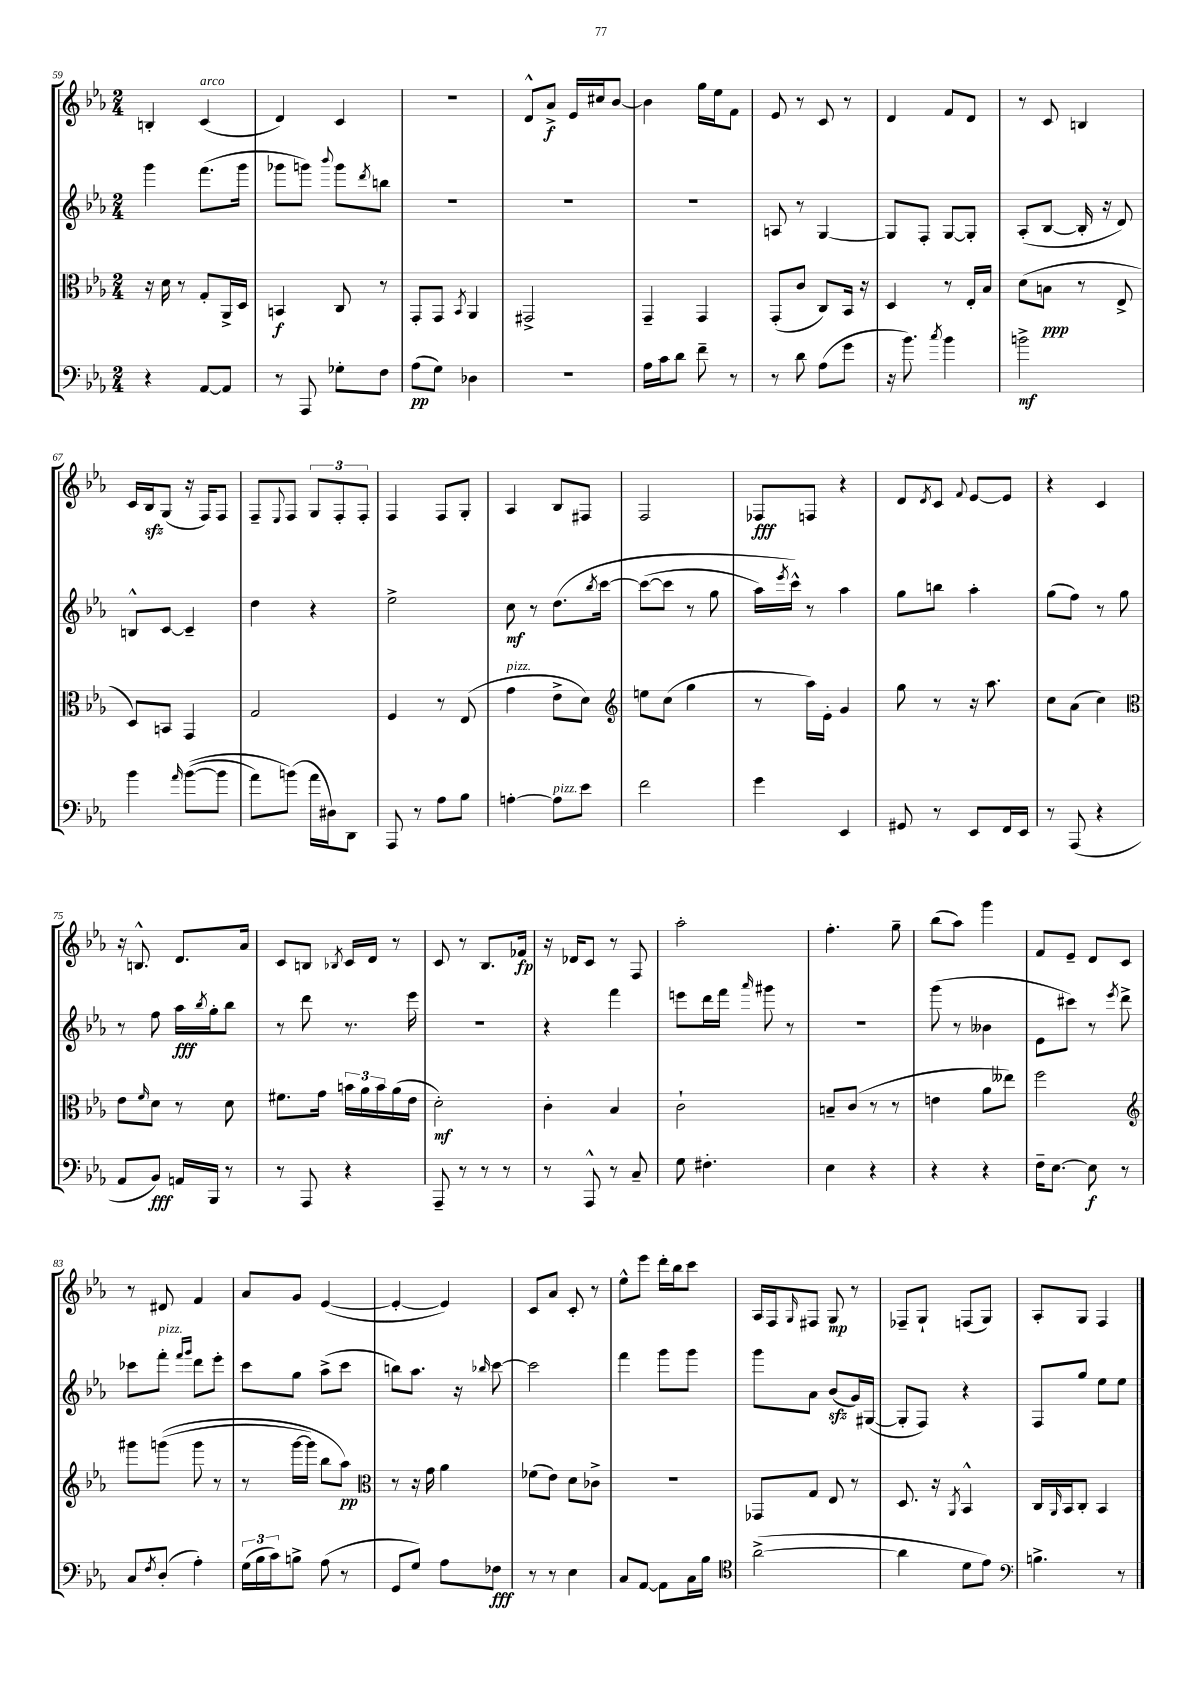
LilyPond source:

<<
\new StaffGroup <<
\new Staff = "s0" {
    \clef treble \key ees \major \numericTimeSignature \time 2/4
    b4-. c'4^\markup { \italic "arco" }( |
    d'4) c'4 |
    R2 |
    d'8-^ aes'8->\f ees'16 cis''16 bes'8~ |
    bes'4 g''16 ees''16 f'8 |
    ees'8 r8 c'8 r8 |
    d'4 f'8 d'8 |
    r8 c'8 b4 |
    c'16 bes16\sfz g8( r16 f16) f8 |
    f8-- \appoggiatura { ees8 } f8 \tuplet 3/2 { g8 f8-. f8-. } |
    f4 f8 g8-. |
    aes4 bes8 fis8 |
    f2 |
    fes8\fff f8 r4 |
    d'8 \acciaccatura { d'8 } c'8 \appoggiatura { f'8 } ees'8~ ees'8 |
    r4 c'4 |
    r16 b8.-^ d'8. aes'16 |
    c'8 b8 \acciaccatura { bes8 } c'16 d'16 r8 |
    c'8 r8 bes8. fes'16\fp |
    r16 des'16 c'8 r8 f8 |
    aes''2-. |
    f''4.-. g''8-- |
    bes''8( aes''8) g'''4 |
    f'8 ees'8-- d'8 c'8 |
    r8 dis'8 f'4 |
    aes'8 g'8 ees'4~( |
    ees'4~-. ees'4) |
    c'8 aes'8 c'8-. r8 |
    ees''8-^ ees'''8 d'''16-. bes''16 c'''8 |
    aes16 f16 \grace { g16 } fis8 g8\mp r8 |
    fes8-- g8-! f8( g8) |
    aes8-. g8 f4 \bar "|." |
}
\new Staff = "s1" {
    \clef treble \key ees \major \numericTimeSignature \time 2/4
    g'''4 f'''8.( g'''16 |
    ges'''8 g'''8) \appoggiatura { bes'''8 } g'''8 \acciaccatura { d'''8 } b''8 |
    R2 |
    R2 |
    R2 |
    a8 r8 g4~ |
    g8 f8-. g8~ g8-. |
    aes8-.( bes8~ bes16-. r16 d'8) |
    b8-^ c'8~ c'4-- |
    d''4 r4 |
    ees''2-> |
    c''8\mf r8 d''8.\( \acciaccatura { bes''8 } c'''16~ |
    c'''8~( c'''8 r8 g''8 |
    aes''16) \acciaccatura { ees'''8 } c'''16-^\) r8 aes''4 |
    g''8 b''8 aes''4-. |
    g''8( f''8) r8 g''8 |
    r8 f''8 aes''16\fff \acciaccatura { bes''8 } g''16-. bes''8 |
    r8 d'''8 r8. ees'''16 |
    R2 |
    r4 f'''4 |
    e'''8 d'''16 f'''16 \grace { aes'''16 } gis'''8 r8 |
    R2 |
    g'''8( r8 beses'4 |
    ees'8 cis'''8) r8 \acciaccatura { ees'''8 } d'''8-> |
    ces'''8 f'''8-.^\markup { \italic "pizz." } \grace { f'''16 g'''16 } d'''8 ees'''8-. |
    c'''8 g''8 aes''8->( c'''8 |
    b''8) aes''8. r16 \grace { bes''16 } c'''8~ |
    c'''2 |
    f'''4 g'''8 g'''8 |
    g'''8 aes'8 bes'8\sfz( g'16) gis16~( |
    gis8-. f8) r4 |
    f8 g''8 ees''8 ees''8 \bar "|." |
}
\new Staff = "s2" {
    \clef alto \key ees \major \numericTimeSignature \time 2/4
    r16 d'16 r8 g8-. aes,16-> d16 |
    b,4\f c8 r8 |
    g,8-. g,8 \acciaccatura { bes,8 } aes,4 |
    gis,2-> |
    g,4-- g,4 |
    g,8-.( c'8 c8) bes,16 r16 |
    d4 r8 ees16-. bes16 |
    d'8( b8\ppp r8 ees8-> |
    d8) b,8 g,4 |
    g2 |
    f4 r8 ees8( |
    g'4^\markup { \italic "pizz." } ees'8-> d'8) |
    \clef treble e''8 c''8( g''4 |
    r8 aes''16) ees'16-. g'4 |
    g''8 r8 r16 aes''8. |
    c''8 aes'8( c''4) |
    \clef alto ees'8 \grace { f'16 } d'8 r8 d'8 |
    fis'8. g'16 \tuplet 3/2 { b'16 aes'16 b'16 } aes'16( ees'16 |
    d'2-.\mf) |
    c'4-. bes4 |
    c'2-! |
    b8-- c'8( r8 r8 |
    e'4 aes'8 eeses''8) |
    f''2 |
    \clef treble gis'''8 g'''8(\( g'''8 r8 |
    r8 g'''16~ g'''16) bes''8 aes''8\pp\) |
    \clef alto r8 r16 g'16 aes'4 |
    fes'8( ees'8) d'8 ces'8-> |
    R2 |
    ges,8 g8 ees8 r8 |
    d8. r16 \acciaccatura { aes,8 } bes,4-^ |
    c16 \grace { aes,16 } bes,16 c8-. bes,4 \bar "|." |
}
\new Staff = "s3" {
    \clef bass \key ees \major \numericTimeSignature \time 2/4
    r4 aes,8~ aes,8 |
    r8 aes,,8 ges8-. f8 |
    aes8\pp( g8) des4 |
    R2 |
    aes16 c'16 d'8 f'8-- r8 |
    r8 d'8 aes8( g'8 |
    r16 bes'8.) \acciaccatura { c''8 } bes'4 |
    b'2->\mf |
    bes'4 \grace { aes'16 } bes'8~(\( bes'8 |
    aes'8) b'8(\) aes'16 dis16) d,8 |
    aes,,8 r8 aes8 bes8 |
    a4~-. a8^\markup { \italic "pizz." } ees'8 |
    f'2 |
    g'4 ees,4 |
    gis,8 r8 ees,8 f,16 ees,16 |
    r8 aes,,8( r4 |
    aes,8 bes,8\fff) a,16 bes,,16 r8 |
    r8 aes,,8 r4 |
    aes,,8-- r8 r8 r8 |
    r8 aes,,8-^ r8 c8-- |
    g8 fis4.-. |
    ees4 r4 |
    r4 r4 |
    f16-- ees8.~ ees8\f r8 |
    c8 \acciaccatura { f8 } d8-.( aes4-.) |
    \tuplet 3/2 { g16( bes16 c'16) } b8-> aes8( r8 |
    g,8 g8) aes8 fes8\fff |
    r8 r8 ees4 |
    c8 aes,8~ aes,8 c16 bes16 |
    \clef tenor aes'2~->( |
    aes'4 d'8 ees'8) |
    \clef bass b4.-> r8 \bar "|." |
}
>>
>>
\layout { \context { \Score currentBarNumber = #59 } }
